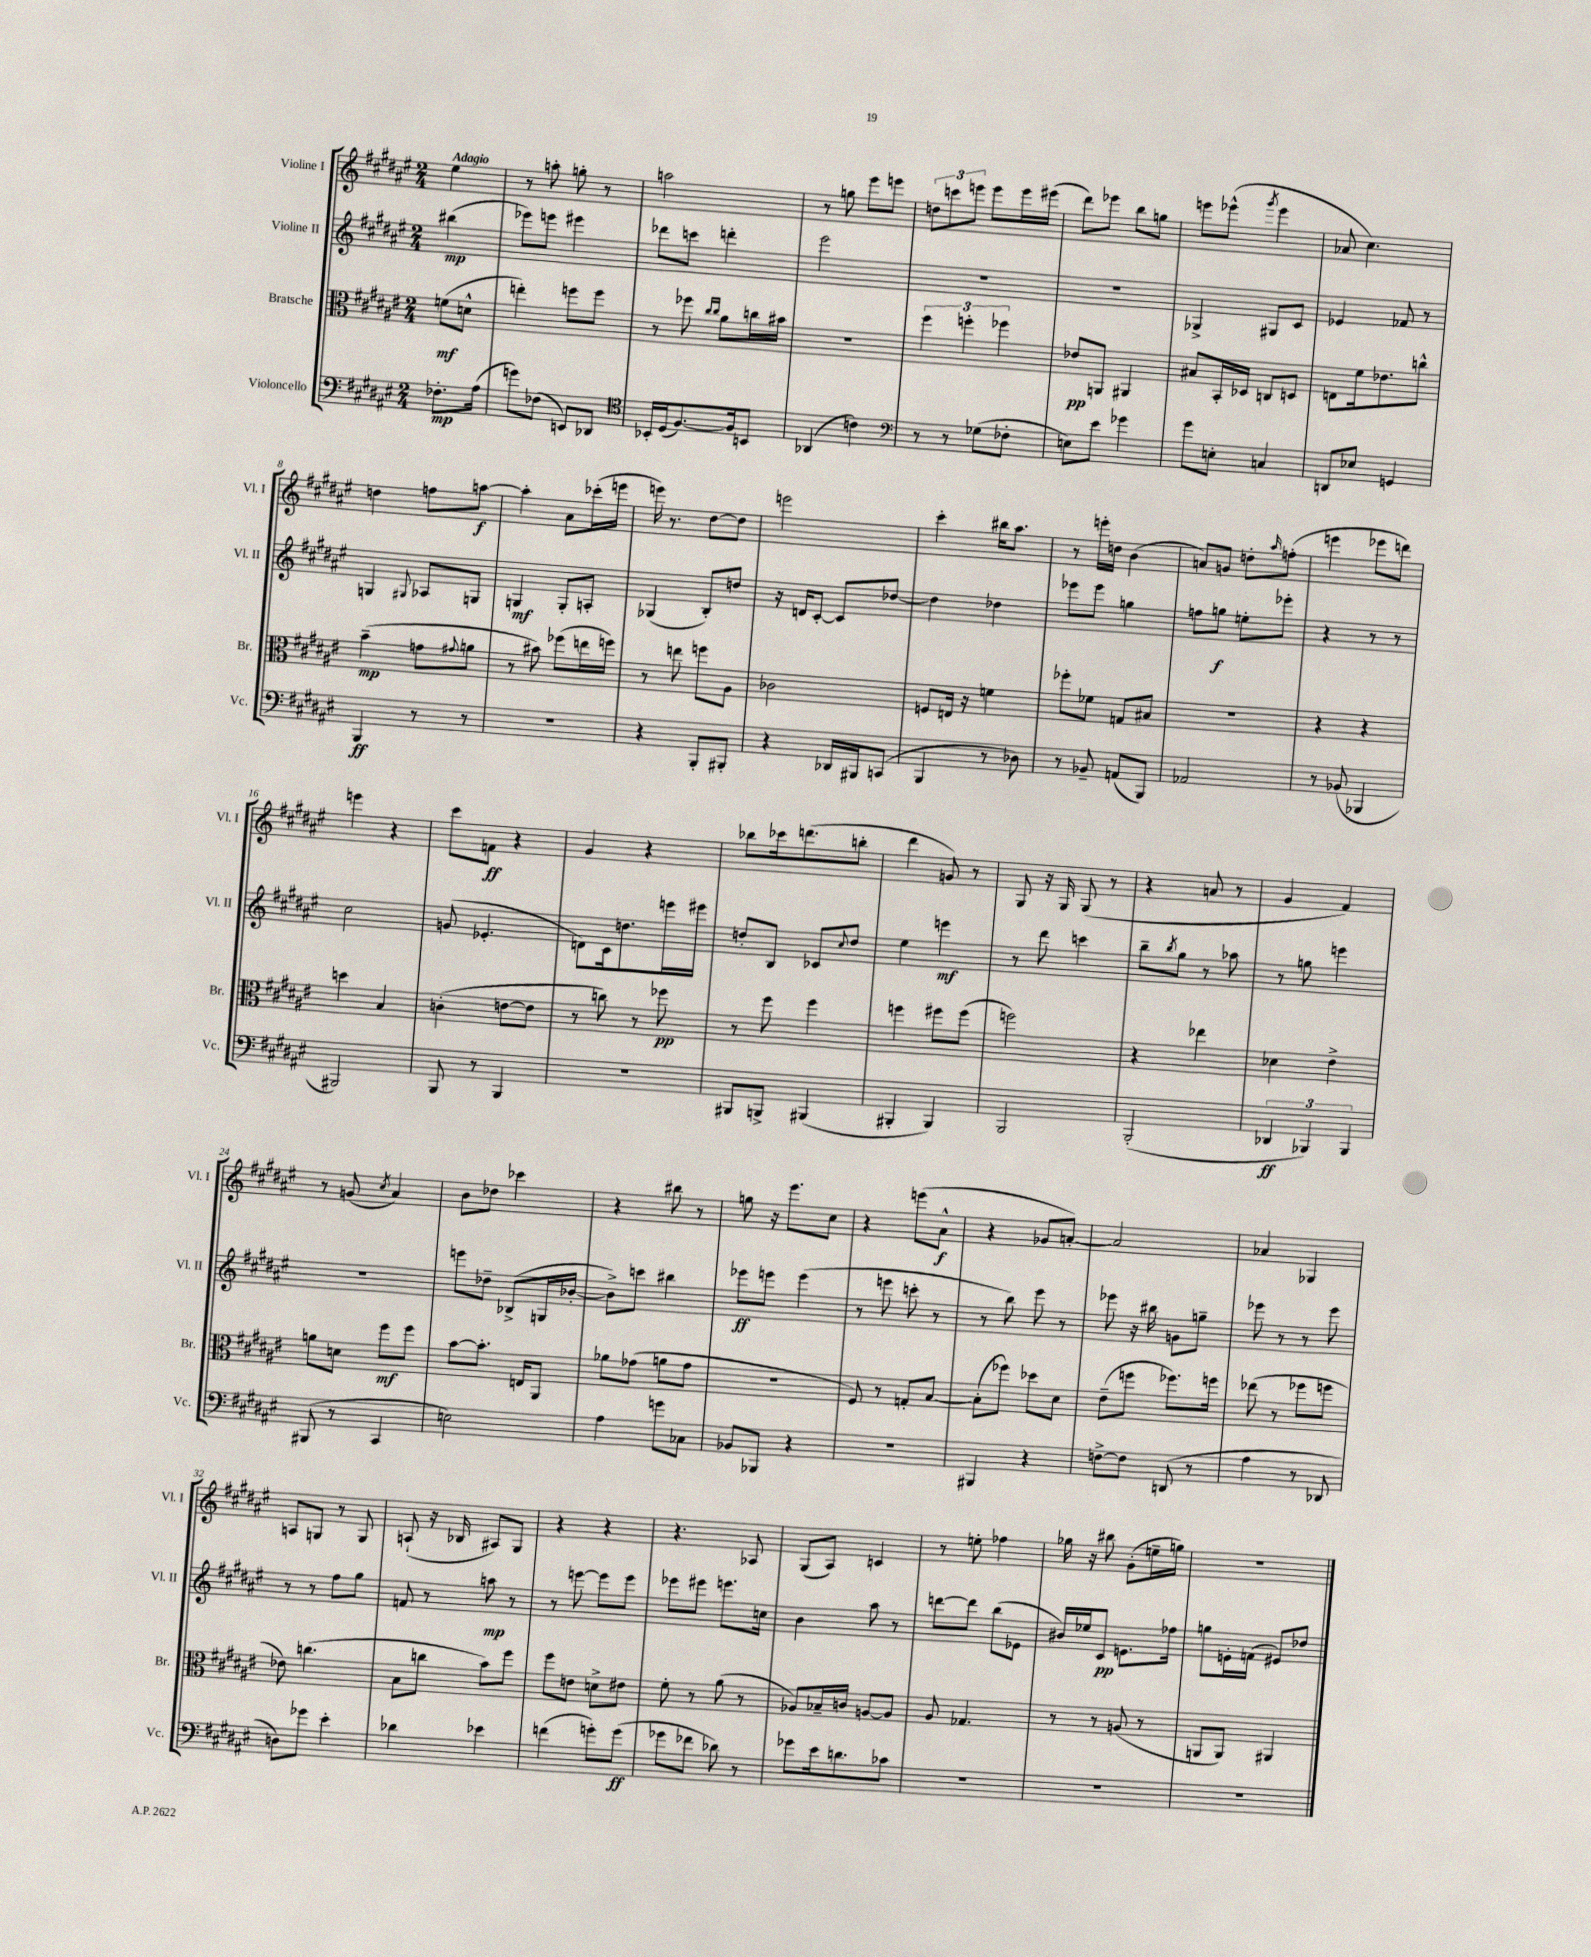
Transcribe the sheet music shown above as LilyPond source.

<<
\new StaffGroup <<
\new Staff = "s0" \with { instrumentName = "Violine I" shortInstrumentName = "Vl. I" } {
    \clef treble \key fis \major \numericTimeSignature \time 2/4 \partial 4 \tempo "Adagio"
    eis''4 |
    r8 a''8-. g''8-. r8 |
    a''2 |
    r8 g''8 eis'''8 e'''8 |
    \tuplet 3/2 { d''8 c'''8 e'''8 } e'''8 e'''16 eis'''16( |
    dis'''8) ees'''8 b''8 g''8 |
    e'''8 ees'''8-^( \acciaccatura { gis'''8 } ees'''4 |
    aes'8 cis''4.) |
    d''4 f''8 a''8~\f |
    a''4-. ais'8 ces'''16-.( e'''16 |
    e'''16) r8. dis''8~ dis''8 |
    e'''2 |
    cis'''4-. bis''16 ais''8. |
    r8 e'''16-. d''16 b'4( |
    a'8) g'8 d''8-. \grace { ais''16 } f''8-.( |
    e'''4 ees'''8 d'''8) |
    e'''4 r4 |
    cis'''8 f'8\ff r4 |
    gis'4 r4 |
    bes''8 ces'''16 d'''8.( b''8-. |
    dis'''4 g'8) r8 |
    gis8 r16 gis16 gis8( r8 |
    r4 a'8 r8 |
    gis'4 fis'4) |
    r8 g'8( \acciaccatura { cis''8 } ais'4) |
    b'8 des''8 ces'''4 |
    r4 bis''8 r8 |
    g''8 r16 eis'''8. cis''8 |
    r4 e'''8( ais'8-^\f |
    r4 ges'8 a'8~-.) |
    a'2 |
    aes'4 ges4 |
    a8 g8 r8 g8 |
    a8-!( r16 bes16 ais8) gis8 |
    r4 r4 |
    r4. aes8 |
    gis8( ais8) c'4 |
    r8 e''8-. fes''4 |
    ges''16 r16 bis''8 gis'8-.( e''16-- g''16) |
    r2 \bar "|." |
}
\new Staff = "s1" \with { instrumentName = "Violine II" shortInstrumentName = "Vl. II" } {
    \clef treble \key fis \major \numericTimeSignature \time 2/4 \partial 4
    bis''4\mp( |
    ees'''8) e'''8 eis'''4 |
    des'''8 c'''8 d'''4-. |
    eis'''2 |
    R2 |
    R2 |
    ges4-> gis8 cis'8 |
    ees'4 fes'8 r8 |
    g4 \appoggiatura { gis8 } aes8 g8 |
    g4\mf g8-. a8-. |
    ges4( b8-.) d''8 |
    r16 d'16 cis'8~-. cis'8 des''8~ |
    des''4 des''4 |
    ees'''8 ees'''8 g''4 |
    f''8 g''8\f e''8-. ees'''8-. |
    r4 r8 r8 |
    cis''2 |
    g'8( ees'4.-. |
    d'8) cis'16 d''8. e'''16 eis'''16 |
    d''8-. b8 ces'8 \appoggiatura { cis''8 } d''8 |
    eis''4 e'''4\mf |
    r8 dis'''8 c'''4 |
    b''8-- \acciaccatura { b''8 } gis''8 r8 aes''8 |
    r8 g''8 e'''4 |
    R2 |
    e'''8 des''8-- bes8->( g16 bes'16~-. |
    bes'8->) c'''8 bis''4 |
    ees'''8\ff e'''8 e'''4( |
    r8 e'''8 c'''8-. r8 |
    r8 b''8) eis'''8 r8 |
    ees'''8 r16 bis''16 g'8 g''8-- |
    ees'''8 r8 r8 ees'''8 |
    r8 r8 fis''8 gis''8 |
    f'8 r8 a''8\mp r8 |
    r8 e'''8~ e'''8 e'''8 |
    ees'''8 eis'''8 e'''8. c''16 |
    b'4 ais''8 r8 |
    d'''8~ d'''8 b''8( ees'8 |
    bis'16) ees''16 cis'8\pp e'8. fes''16 |
    g''8 e'16-. f'16( eis'8) des''8 \bar "|." |
}
\new Staff = "s2" \with { instrumentName = "Bratsche" shortInstrumentName = "Br." } {
    \clef alto \key fis \major \numericTimeSignature \time 2/4 \partial 4
    f'8\mf( d'8-^ |
    e''4-.) f''8 f''8 |
    r8 fes''8 \grace { cis''16 cis''16 } ais'8 c''16 bis'16 |
    r2 |
    \tuplet 3/2 { fis''4 f''4-. fes''4 } |
    ees'8\pp a,8 ais,4 |
    bis8 b,16-. des16 c8 d8 |
    e8 fis'16 ees'8. c''8-^ |
    b'4--\mp( g'8 \appoggiatura { gis'8 } a'8 |
    r8 bis'8) fes''8( e''16 f''16) |
    r8 e''8 f''8 ais8 |
    ces'2 |
    f8 e16 r16 f'4 |
    fes''8-. fes'8 g8 bis8 |
    R2 |
    r4 r4 |
    d''4 b4 |
    c'4-.( e'8~ e'8 |
    r8 c''8) r8 fes''8\pp |
    r8 fis''8 fis''4 |
    f''4 fis''8 fis''8( |
    f''2) |
    r4 ees''4 |
    des'4 eis'4-> |
    a'8 d'8 fis''8\mf fis''8 |
    b'8~ b'8.-. e16 ais,8 |
    aes'8 ges'8( a'8 ges'8 |
    R2 |
    fis8) r8 g8-. b8~ |
    b8-.( fes''8) des''8 dis'8 |
    eis'8--( f''8 fes''8.) f''16 |
    ees''8( r8 fes''8 f''8 |
    ees'8) c''4.( |
    b8 c''8 b'8) fis''8 |
    fis''8 e'8 d'8-> eis'8 |
    fis'8-. r8 ais'8( r8 |
    aes8) bes16-- c'16 a8~ a8 |
    ais8 ges4. |
    r8 r8 a8( r8 |
    a,8 a,8) ais,4 \bar "|." |
}
\new Staff = "s3" \with { instrumentName = "Violoncello" shortInstrumentName = "Vc." } {
    \clef bass \key fis \major \numericTimeSignature \time 2/4 \partial 4
    fes8.-.\mp ais16( |
    g'8) fes8( e,8) des,8 |
    \clef tenor bes,16-. dis16( fis8.~) fis16 b,8 |
    aes,4( c'4) |
    \clef bass r8 r8 ges8( fes8-. |
    e8) eis'8 ges'4 |
    gis'8 e8-. c4 |
    d,8 ees8 g,4 |
    b,,4\ff r8 r8 |
    r2 |
    r4 b,,8-. bis,,8-. |
    r4 des,16 bis,,16 c,8( |
    b,,4 r8 des8) |
    r8 bes,8-- a,8( b,,8) |
    aes,2 |
    r8 bes,8( bes,,4 |
    bis,,2) |
    b,,8 r8 b,,4 |
    R2 |
    bis,,8 b,,8-> bis,,4( |
    bis,,4-. bis,,4) |
    b,,2 |
    b,,2-.( |
    \tuplet 3/2 { des,4\ff bes,,4) bes,,4 } |
    bis,,8( r8 cis,4 |
    e2) |
    ais4 g'8 ces8 |
    bes,8 bes,,8 r4 |
    R2 |
    bis,,4 r4 |
    f8~-> f8 d,8( r8 |
    ais4 r8 des,8 |
    d8) ges'8 eis'4-. |
    des'4 ees'4 |
    f'4( g'8-.) g'8\ff( |
    ges'8 fes'8 des'8) r8 |
    ges'8 eis'16 d'8. ces'8 |
    R2 |
    R2 |
    R2 \bar "|." |
}
>>
>>
